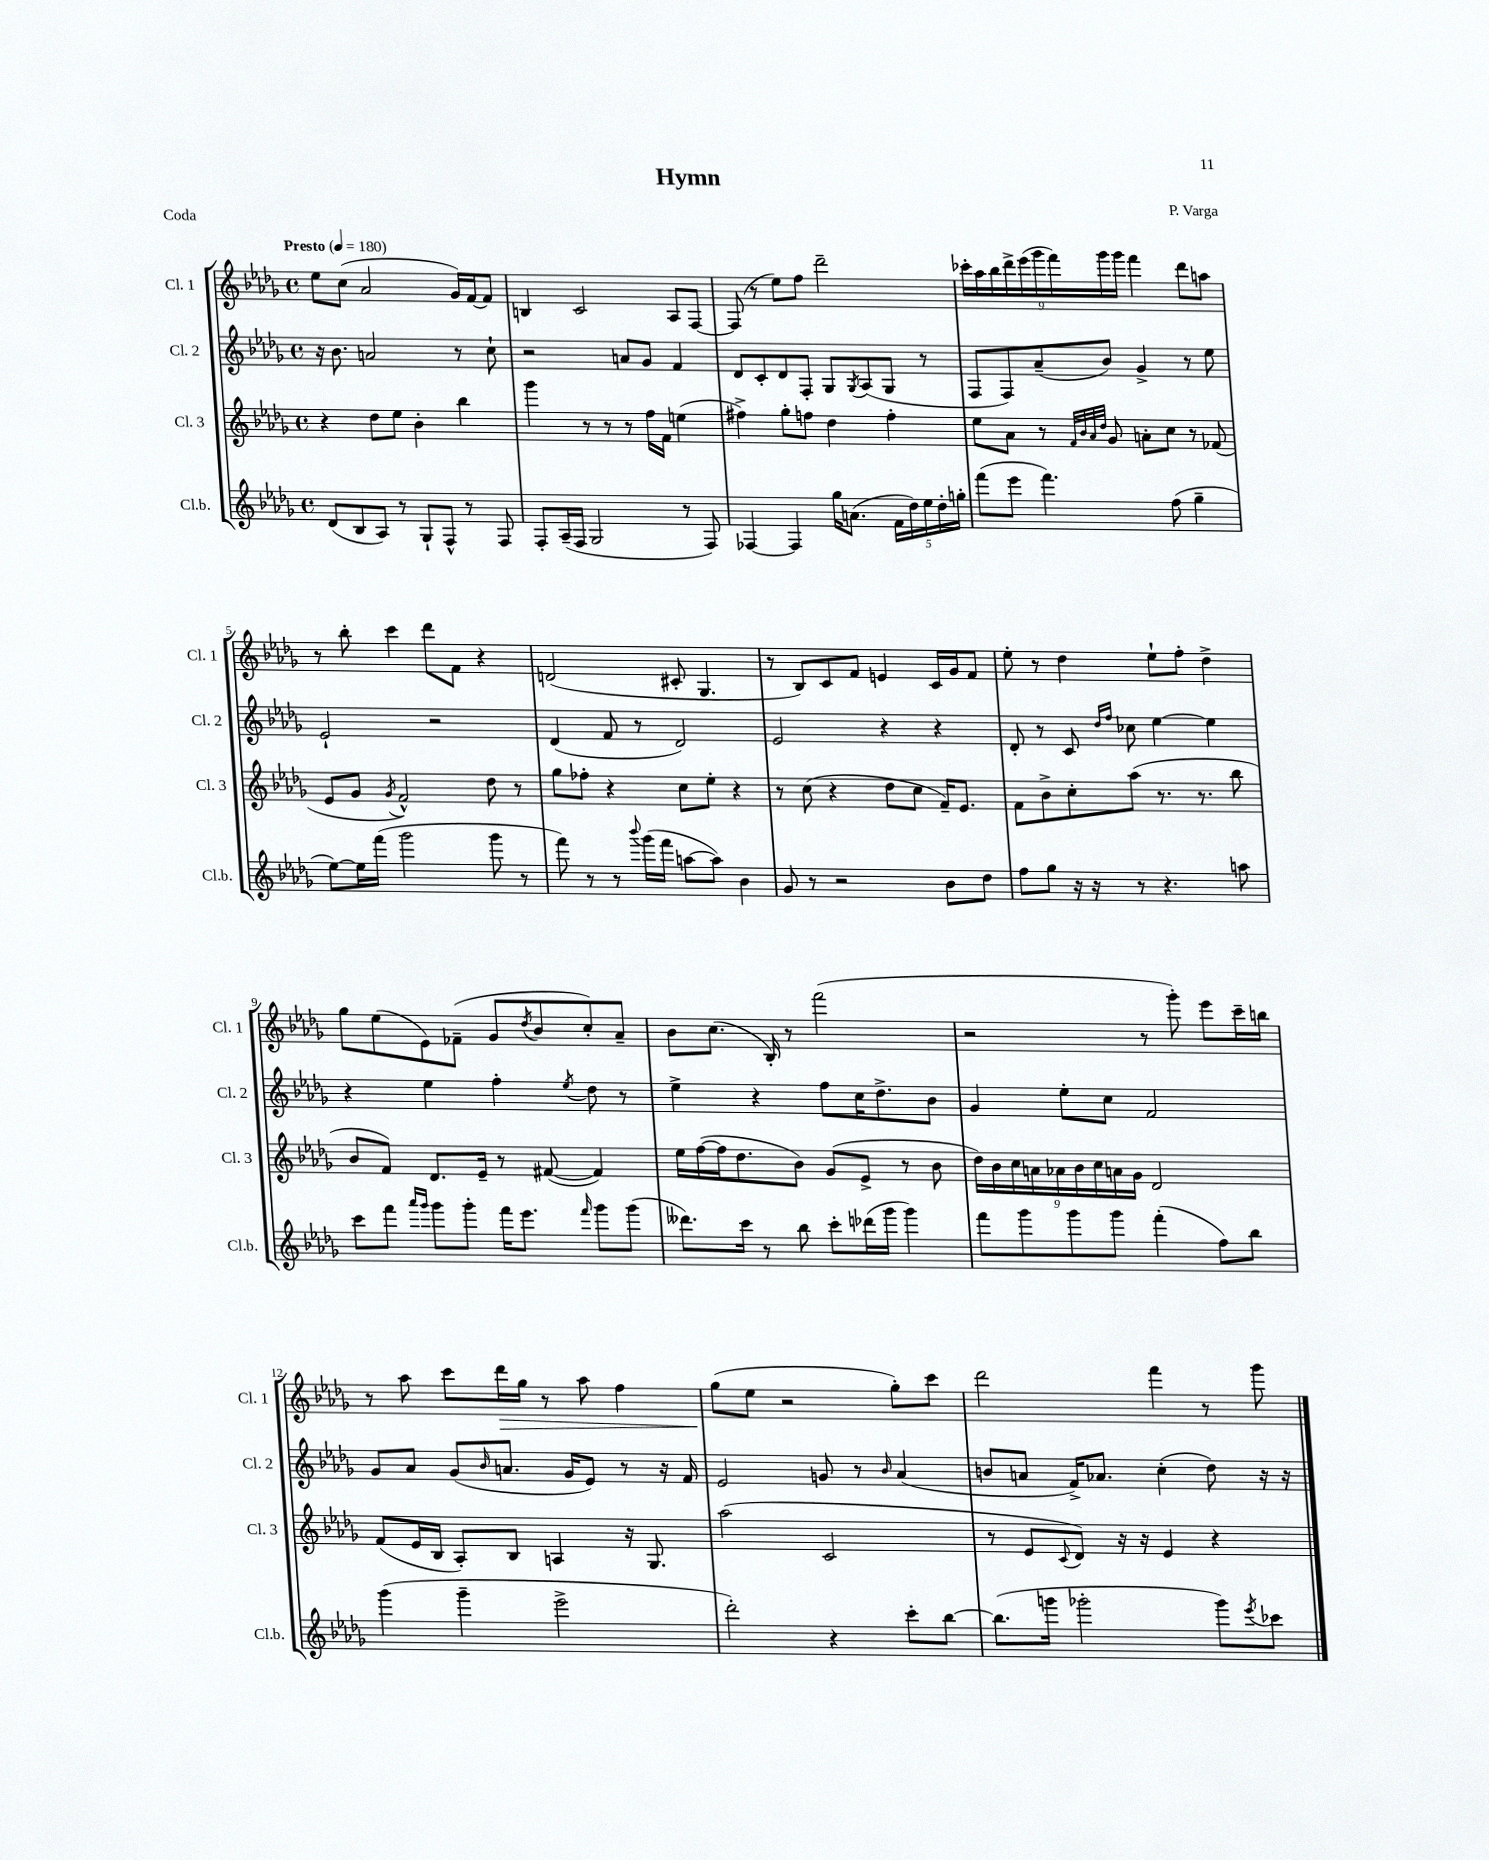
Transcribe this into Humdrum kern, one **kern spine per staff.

**kern	**kern	**kern	**kern
*staff4	*staff3	*staff2	*staff1
*clefG2	*clefG2	*clefG2	*clefG2
*k[b-e-a-d-g-]	*k[b-e-a-d-g-]	*k[b-e-a-d-g-]	*k[b-e-a-d-g-]
*M4/4	*M4/4	*M4/4	*M4/4
*met(c)	*met(c)	*met(c)	*met(c)
*MM180	*MM180	*MM180	*MM180
(8d-	4r	16r	8ee-
.	.	8.b-	.
8B-	.	.	(8cc
8A-)	8dd-	2a	2a-
8r	8ee-	.	.
8G-`	4b-'	.	.
8F^^	.	.	.
8r	4bb-	8r	16g-)
.	.	.	[16f
8F	.	8cc`	8f]
=	=	=	=
8F'	4ggg-	2r	4B
(16A-~	.	.	.
16F	.	.	.
2G-	8r	.	2c
.	8r	.	.
.	8r	8a	.
.	16ff	8g-	.
.	16f	.	.
8r	(4ee	4f	8A-
8F)	.	.	[8F
=	=	=	=
[4F-	4ff#^)	8d-	(8F]
.	.	8c'	8r
4F-]	8gg-'	8d-	8ee-)
.	8ff	8F'	8ff
16gg-	4dd-	8G-	2ddd-~
(8.a	.	.	.
.	.	8qG-	.
.	.	(8A-	.
20f	4ff'	8G-	.
20dd-)	.	.	.
20ee-	.	.	.
.	.	8r	.
20dd-'	.	.	.
20gg'	.	.	.
=	=	=	=
(8fff	8ee-	8F	18ccc-'
.	.	.	18aa-
.	.	.	18bb-
8eee-	8a-	8F)	.
.	.	.	18ddd-^
.	.	.	(18eee-
4.fff)	8r	(8a-~	.
.	.	.	18ggg-
.	.	.	18fff)
.	32qqf	.	.
.	32qqb-	.	.
.	32qqa-	.	.
.	32qqdd-	.	.
.	8g-	8b-)	.
.	.	.	18ggg-
.	.	.	18ggg-
.	8a'	4g-^	4fff
(8ff	8cc	.	.
4gg-~	8r	8r	8ddd-
.	(8f-	8ee-	8aa
=	=	=	=
[8ee-)	8e-	2e-`	8r
16ee-]	8g-	.	8bb-'
(16fff	.	.	.
.	8qg-	.	.
2ggg-	2f^^)	.	4ccc
.	.	2r	8ddd-
.	.	.	8f
8ggg-	8dd-	.	4r
8r	8r	.	.
=	=	=	=
8fff)	8gg-	(4d-	(2d
8r	8ff-'	.	.
8r	4r	8f	.
8qqbbb-	.	.	.
(16ggg-	.	8r	.
16fff	.	.	.
[8aa	8cc	2d-)	8c#'
8aa])	8ee-'	.	4.G-
4b-	4r	.	.
=	=	=	=
8g-	8r	2e-	8r
8r	(8cc	.	8B-)
2r	4r	.	8c
.	.	.	8f
.	8dd-	4r	4e
.	8cc	.	.
8b-	16f~)	4r	16c
.	8.e-	.	16g-
8dd-	.	.	8f
=	=	=	=
8ff	8f	8d-'	8ee-'
8gg-	8b-^	8r	8r
16r	8cc'	8c	4dd-
16r	.	.	.
.	.	16qqdd-	.
.	.	16qqff	.
8r	(8aa-	8cc-	.
4.r	8.r	[4ee-	8ee-`
.	.	.	8ff'
.	8.r	.	.
.	.	4ee-]	4dd-^
8aa	8bb-	.	.
=	=	=	=
8ccc	8b-	4r	8gg-
8fff	8f)	.	(8ee-
16qqaaa-	.	.	.
16qqggg-	.	.	.
8ggg-	8.d-	4ee-	8e-)
8ggg-'	.	.	(8f-~
.	16e-~	.	.
16fff	8r	4ff'	8g-
8.eee-	.	.	.
.	.	.	8qdd-
.	([8f#	.	8b-
16qqfff	.	8qee-	.
8ggg-	4f#])	8dd-	8cc')
(8ggg-	.	8r	8a-~
=	=	=	=
8.ddd--)	16ee-	4ee-^	8b-
.	([16ff	.	.
.	16ff]	.	(8.cc
16ccc	8.dd-	.	.
8r	.	4r	.
.	.	.	16B-')
8bb-	8b-)	.	8r
8ccc'	(8g-	8ff	(2fff
(16ddd-	8e-^	16cc	.
16ggg-	.	8.dd-^	.
4ggg-)	8r	.	.
.	8b-	8b-	.
=	=	=	=
8fff	18dd-)	4g-	2r
.	18b-	.	.
.	18cc	.	.
8ggg-	.	.	.
.	18a	.	.
.	18a-	.	.
8ggg-	.	8ee-'	.
.	18b-	.	.
.	18cc	.	.
8ggg-	.	8cc	.
.	18a	.	.
.	18g-	.	.
(4fff'	2d-	2f	8r
.	.	.	8ggg-')
8ff)	.	.	8eee-
8bb-	.	.	16ccc~
.	.	.	16bb
=	=	=	=
(4ggg-	(8f	8g-	8r
.	16e-	8a-	8aa-
.	16B-	.	.
4ggg-~	8A-')	(8g-	8ccc
.	.	16qqb-	.
.	8B-	8.a	16ddd-
.	.	.	16gg-
2eee-^	4A	.	8r
.	.	16g-	.
.	.	8e-)	8aa-
.	16r	8r	4ff
.	8.G-	.	.
.	.	16r	.
.	.	16f	.
=	=	=	=
2ddd-')	(2aa-	2e-	(8gg-
.	.	.	8ee-
.	.	.	2r
4r	2c	8g	.
.	.	8r	.
.	.	16qqb-	.
8ccc'	.	(4a-	8gg-')
[8bb-	.	.	8ccc
=	=	=	=
(8.bb-]	8r	8b	2ddd-
.	8e-	8a	.
16ggg	.	.	.
.	8qqc	.	.
2ggg-'	8d-)	16f^)	.
.	.	8.a-	.
.	16r	.	.
.	16r	.	.
.	4e-	(4cc'	4fff
8ggg-)	4r	8dd-)	8r
8qeee-	.	.	.
8ccc-	.	16r	8ggg-
.	.	16r	.
==	==	==	==
*-	*-	*-	*-
